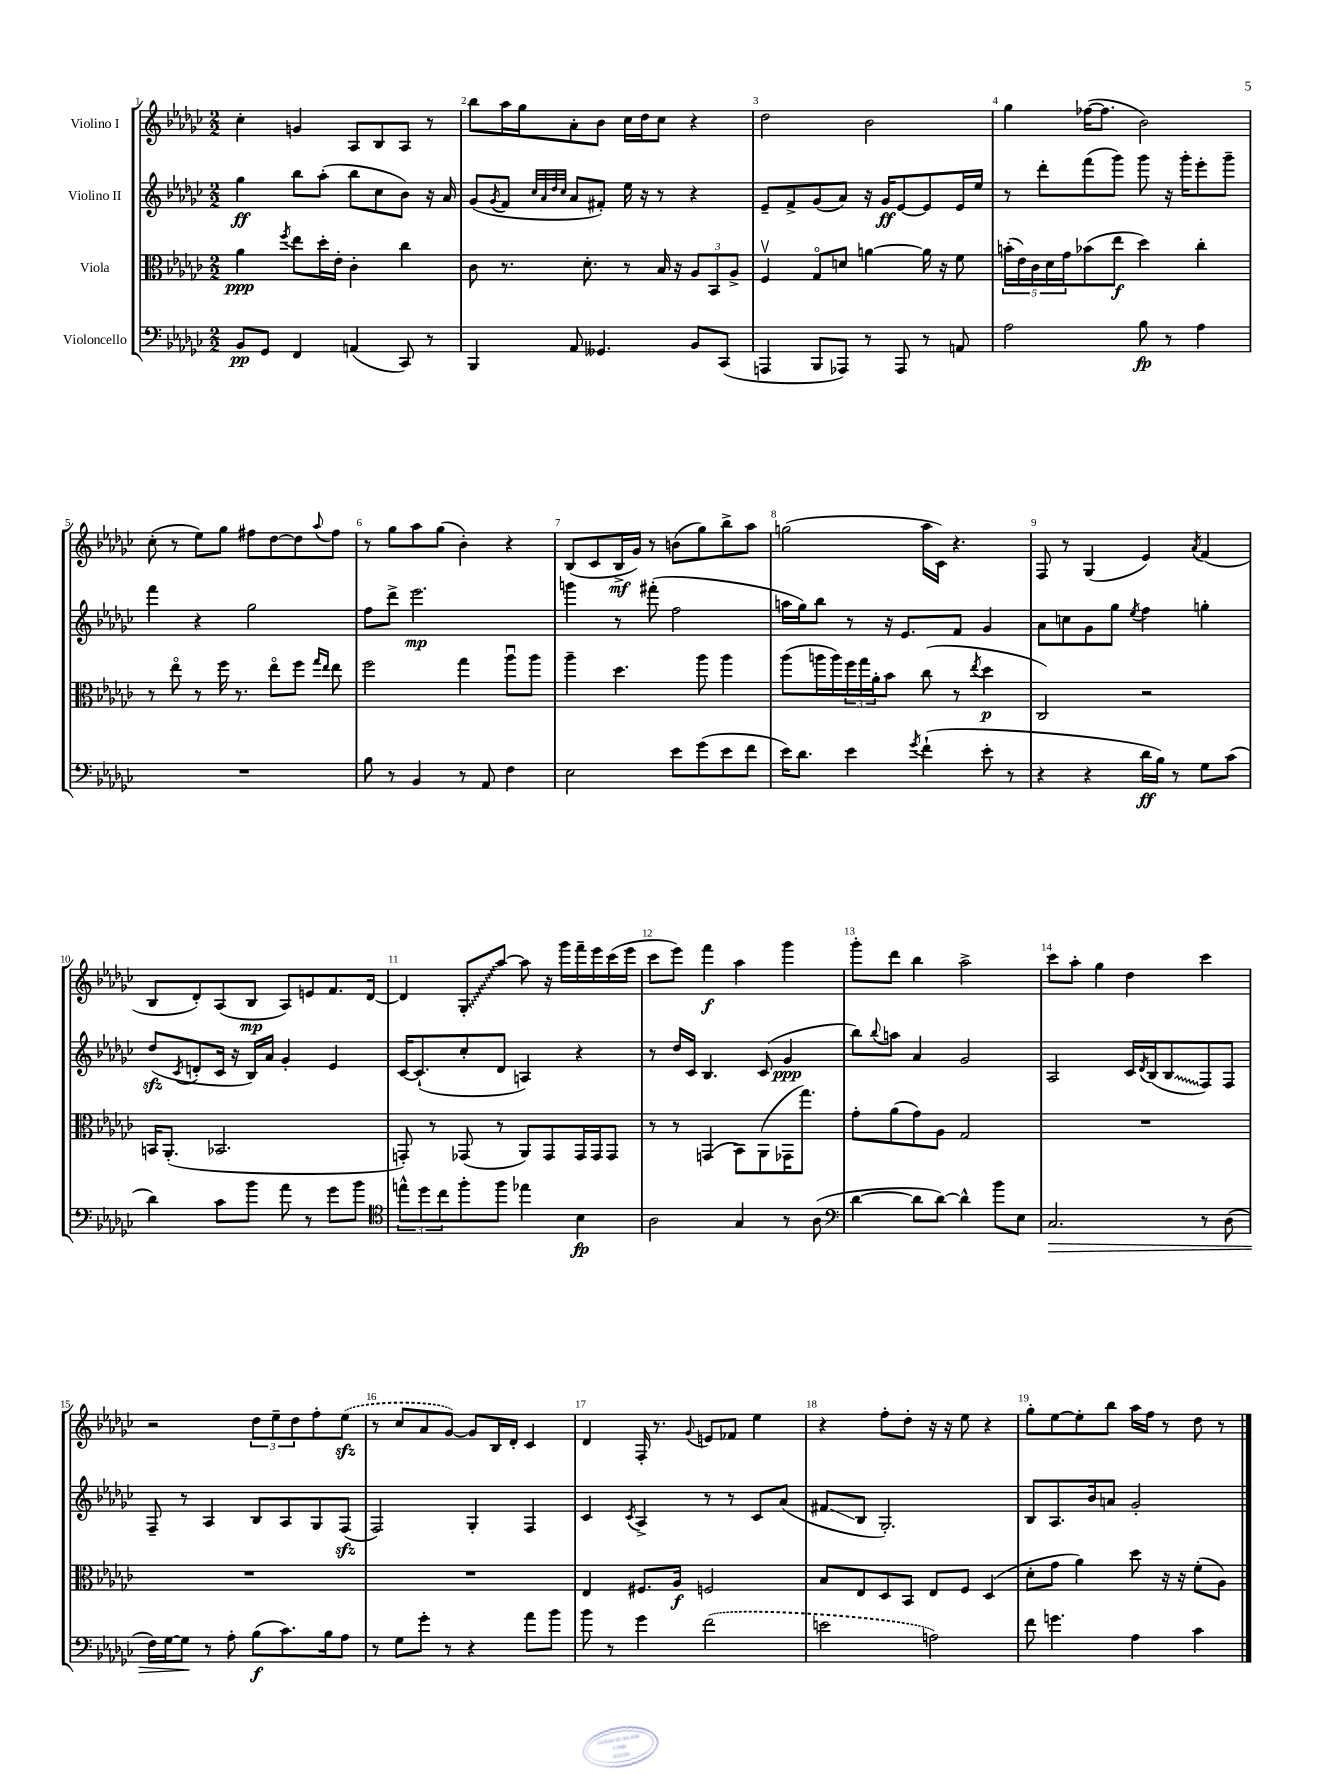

**kern	**kern	**kern	**kern
*staff4	*staff3	*staff2	*staff1
*clefF4	*clefC3	*clefG2	*clefG2
*k[b-e-a-d-g-c-]	*k[b-e-a-d-g-c-]	*k[b-e-a-d-g-c-]	*k[b-e-a-d-g-c-]
*M2/2	*M2/2	*M2/2	*M2/2
8BB-/L	4a-\	4gg-\	4cc-'\
8GG-/J	.	.	.
.	8qff/	.	.
4FF/	8ee-\L	8bb-\L	4g/
.	16dd-'\L	(8aa-'\J	.
.	16e-'\JJ	.	.
(4AA/	4c-'\	8bb-\L	8A-/L
.	.	8cc-\	8B-/
8CC-/)	4cc-\	8b-\J)	8A-/J
8r	.	16r	8r
.	.	16a-/	.
=	=	=	=
4BBB-/	8c-\	(8g-/L	8bb-\L
.	.	8qg-/	.
.	8.r	8f/J	16aa-\L
.	.	.	16gg-\J
.	.	32qqcc-/LLL	.
.	.	32qqa-/	.
.	.	32qqdd-/	.
.	.	32qqcc-/JJJ	.
8AA-/	.	8a-/L	8a-'\
.	8.d-'\	.	.
4.GG--/	.	8f#'/J)	8b-\J
.	8r	16ee-\	16cc-\LL
.	.	16r	16dd-\J
.	16B-/	8r	8cc-\J
.	16r	.	.
8BB-/L	12A-/L	4r	4r
.	12BB-/	.	.
(8CC-/J	.	.	.
.	12A-^/J	.	.
=	=	=	=
4AAA/	4Fv/	8e-~/L	2dd-\
.	.	8f^/	.
8BBB-/L	8G-o/L	(8g-/	.
8AAA-/J)	8d/J	8a-/J)	.
8r	[4a\	16r	2b-\
.	.	16g-/LK	.
8AAA-/	.	[8e-/	.
8r	16a\]	8e-/]	.
.	16r	.	.
8AA/	8f\	16e-/L	.
.	.	16ee-/JJ	.
=	=	=	=
2A-\	(20b'\LL	8r	4gg-\
.	20e-\)	.	.
.	20c-\	.	.
.	.	8ddd-'\L	.
.	20d-\	.	.
.	20g-\J	.	.
.	(8b-\	(8fff\	([16ff-\LK
.	.	.	8.ff-\]J
.	8ee-\J	8ggg-\J)	.
8B-\	4dd-\)	8ggg-\	2b-\)
8r	.	16r	.
.	.	16ggg-'\LK	.
4A-\	4cc-'\	8eee-'\	.
.	.	8ggg-~\J	.
=	=	=	=
1r	8r	4fff\	(8cc-'\
.	8ee-o\	.	8r
.	8r	4r	8ee-\L)
.	16ff\	.	8gg-\J
.	8.r	.	.
.	.	2gg-\	8ff#\L
.	8ee-o\L	.	[8dd-\
.	8ff\J	.	8dd-\]
.	16qqgg-/LL	.	.
.	16qqee-/JJ	.	8qqaa-/
.	8ee-\	.	8ff#\J
=	=	=	=
8B-\	2ff\	8ff\L	8r
8r	.	8ddd-^\J	8gg-\L
4BB-/	.	2.eee-\	8aa-\
.	.	.	(8gg-\J
8r	4gg-\	.	4b-'\)
8AA-/	.	.	.
4F\	8aa-u\L	.	4r
.	8aa-\J	.	.
=	=	=	=
2E-\	4aa-~\	4ggg\	(8B-/L
.	.	.	8c-/
.	4.dd-\	8r	16B-^/L
.	.	.	16g-/JJ)
.	.	(8fff#'\	8r
8e-\L	.	2ff\	(8b\L
(8g-\	8aa-\	.	8gg-\)
8e-\	4aa-\	.	8bb-^\
8f\J	.	.	8aa-\J
=	=	=	=
16e-\LK)	(8aa-\L	16aa\LL	(2gg\
8.d-\J	.	16gg-\J)	.
.	16aa\L	8bb-\J	.
.	16aa\)	.	.
4e-\	24ff\	8r	.
.	24gg-\	.	.
.	24a-'\J	.	.
.	8b-\J	16r	.
.	.	8.e-/L	.
8qg-/	.	.	.
(4f`\	(8cc-\	.	16aa-\LL
.	.	.	16c-\JJ)
.	8r	8f/J	4.r
.	8qee-/	.	.
8e-'\	4dd-\	4g-/	.
8r	.	.	.
=	=	=	=
4r	2C-/)	8a-\L	8F/
.	.	8cc\	8r
4r	.	8g-\	(4G-/
.	.	8gg-\J	.
.	.	8qee-/	.
16d-\LL	2r	4ff\	4e-/)
16B-\JJ)	.	.	.
8r	.	.	.
.	.	.	8qa-/
8G-\L	.	4gg'\	(4f/
(8c-\J	.	.	.
=	=	=	=
4d-\)	16BB/LK	(8dd-/L	8B-/L
.	(8.AA-'/J	.	.
.	.	8qc-/	.
.	.	8d'/	8d-'/)
8c-\L	2.BB-/	16c-/Jk	(8A-/
.	.	16r	.
8b-\J	.	16B-/LL)	8B-/J
.	.	16a-/JJ	.
8a-\	.	4g-'/	8A-/L)
8r	.	.	8e/
8g-\L	.	4e-/	8.f/
8b-\J	.	.	.
.	.	.	[16d-/Jk
=	=	=	=
*clefC4	*	*	*
12ee^^\L	8GG'/)	[16c-/LK	4d-/]
.	.	(8.c-`/]	.
12dd-\	.	.	.
.	8r	.	.
12cc-\	.	.	.
8ff'\	(8GG-/	8cc-'/	8G-'/L
8ff\J	8r	8d-/J	[8aa-/J
4ee-\	8AA-/L)	4A/)	8aa-\]
.	8GG-/	.	16r
.	.	.	16ggg-\LL
4B-\	16GG-/L	4r	16fff~\
.	16GG-/J	.	16eee-\
.	8GG-/J	.	(16ccc-\
.	.	.	16eee-\JJ
=	=	=	=
2A-\	8r	8r	8ccc-\L
.	8r	16dd-/LL	8eee-\J)
.	.	16c-/JJ	.
.	(4GG/	4.B-/	4fff\
4G-/	8BB-\L)	.	4aa-\
.	(8AA-\	(8c-/	.
8r	16GG-\K	4g-/	4ggg-\
.	8.gg-\J)	.	.
(8A-\	.	.	.
=	=	=	=
*clefF4	*	*	*
[4d-\	8g-'\L	8bb-\L)	8ggg-'\L
.	.	8qqbb-/	.
.	(8a-\	8aa\J	8ddd-\J
8d-\]L	8g-\)	4a-/	4bb-\
[8d-\J)	8A-\J	.	.
4d-^^\]	2G-/	2g-/	2aa-^\
8b-\L	.	.	.
8E-\J	.	.	.
=	=	=	=
2.C-/	1r	2A-/	8ccc-\L
.	.	.	8aa-'\J
.	.	.	4gg-\
.	.	16c-/LL	4dd-\
.	.	8qd-/	.
.	.	(16B-/J	.
.	.	8B-/	.
8r	.	8F/)	4ccc-\
(8D-\	.	8F/J	.
=	=	=	=
16F\LL)	1r	8F~/	2r
[16G-\J	.	.	.
8G-\]J	.	8r	.
8r	.	4A-/	.
8A-'\	.	.	.
(8B-\L	.	8B-/L	12dd-\L
.	.	.	12ee-~\
8.c-\)	.	8A-/	.
.	.	.	12dd-\
.	.	8G-/	8ff'\
16B-\k	.	.	.
8A-\J	.	(8F/J	(8ee-\J
=	=	=	=
8r	1r	2F/)	8r
8G-\L	.	.	8cc-/L
8g-'\J	.	.	8a-/
8r	.	.	[8g-/J)
4r	.	4G-'/	8g-/]L
.	.	.	16B-/L
.	.	.	16d-'/JJ
8a-\L	.	4F/	4c-/
8b-\J	.	.	.
=	=	=	=
8b-\	4E-/	4c-/	4d-/
8r	.	.	.
.	.	8qc-/	.
4g-\	8.F#/L	4A-^/	16F'/
.	.	.	8.r
.	16A-/Jk	.	.
.	.	.	8qqg-/
(2f\	2F/	8r	8e/L
.	.	8r	8f-/J
.	.	8c-/L	4ee-\
.	.	(8a-/J	.
=	=	=	=
2e\	8B-/L	8f#/L	4r
.	8E-/	8B-/J	.
.	8D-/	2.G-'/)	8ff'\L
.	8BB-/J	.	8dd-'\J
2A\)	8E-/L	.	16r
.	.	.	16r
.	8F/J	.	8ee-\
.	(4D-/	.	4r
=	=	=	=
8f\	8d-'\L	8B-/L	8gg-'\L
4.g\	8g-\J	8.A-/	[8ee-\
.	4a-\)	.	8ee-'\]
.	.	16b-/k	.
.	.	8a/J	8bb-\J
4A-\	8dd-\	2g-'/	16aa-\LL
.	.	.	16ff\JJ
.	16r	.	8r
.	16r	.	.
4c-\	(8f'\L	.	8dd-\
.	8A-\J)	.	8r
==	==	==	==
*-	*-	*-	*-
